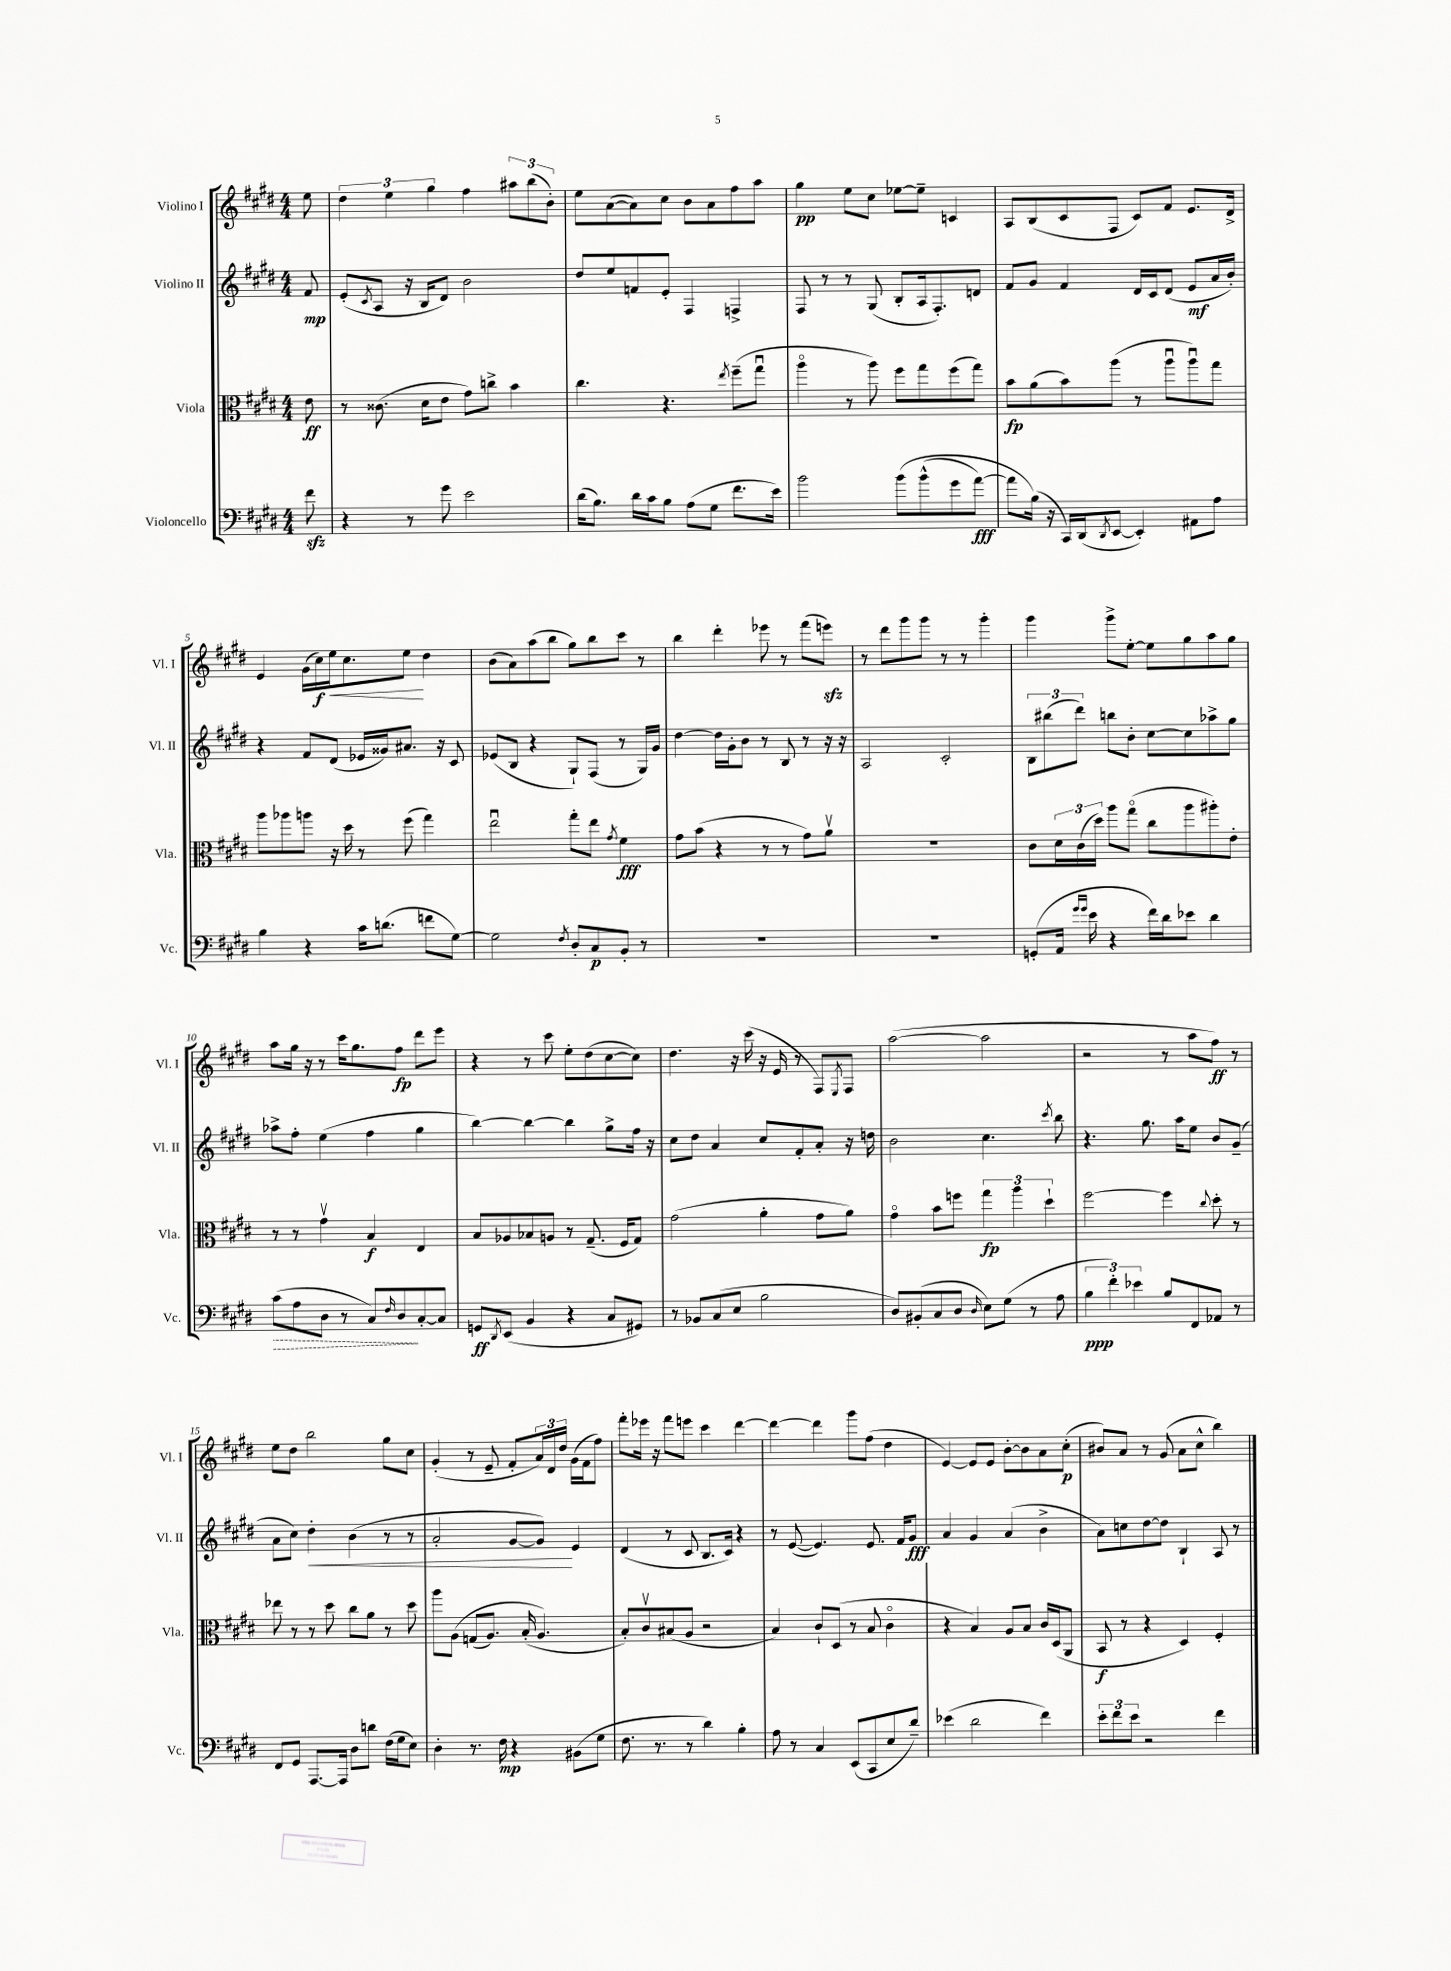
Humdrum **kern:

**kern	**kern	**kern	**kern
*staff4	*staff3	*staff2	*staff1
*clefF4	*clefC3	*clefG2	*clefG2
*k[f#c#g#d#]	*k[f#c#g#d#]	*k[f#c#g#d#]	*k[f#c#g#d#]
*M4/4	*M4/4	*M4/4	*M4/4
8f#	8e	8f#	8ee
=	=	=	=
4r	8r	(8e'	6dd#
.	.	8qc#	.
.	(8.c##	8A	.
.	.	.	6ee
8r	.	16r	.
.	16d#	16B	.
.	.	.	6gg#
8g#	8e	8d#)	.
2e	8g#)	2b	4ff#
.	8cc^	.	.
.	4b	.	12aa#
.	.	.	(12bb
.	.	.	12b')
=	=	=	=
(16d#	4.cc#	8dd#	8ee
8.B)	.	.	.
.	.	8ee	([8a
16d#	.	8f	8a])
16c#	.	.	.
8B	4.r	8e'	8cc#
(8A	.	4F#	8b
8G#	.	.	8a
.	8qee	.	.
8.f#	(8ff#~	4F^	8ff#
.	8gg#u	.	8aa
16e)	.	.	.
=	=	=	=
2b	4aao	8F#	4gg#
.	.	8r	.
.	8r	8r	8ee
.	8aa)	(8G#	8cc#
&(8b	8ff#	8B'	[8ee-
(8b^^	8gg#	16A	8ee-~]
.	.	8.F#')	.
8g#	(8ff#	.	4c
[8a)	8gg#)	8d	.
=	=	=	=
8a]	8b	8f#	8A
(16B&)	(8a	8g#	(8B
16r	.	.	.
16CC#)	8b)	4f#	8c#
(16DD#	.	.	.
8qDD#	.	.	.
[8EE	(8aa	.	8F#
4EE'])	8r	16d#	8c#)
.	.	16c#	.
.	8aau	(8d#	8f#
8AA#	8aau)	8e	8.e
8A	8gg#	16a	.
.	.	16b')	16d#^
=	=	=	=
4B	8aa	4r	4e
.	8aa-	.	.
4r	8aa	8f#	(16g#
.	.	.	16cc#)
.	16r	(8d#	16ee
.	16dd#	.	8.cc#
16c#	8r	16e-	.
(8.d	.	16g##)	.
.	(8ff#	8.a#	8ee
8f	4gg#)	.	4dd#
.	.	16r	.
[8G#)	.	8c#	.
=	=	=	=
2G#]	2eeu	(8e-	(8b
.	.	8B	8a)
.	.	4r	(8aa
.	.	.	8bb
8qF#	.	.	.
8D#'	8gg#'	8G#`)	8gg#)
8C#	8ee	(8F#	8bb
.	8qg#	.	.
8BB'	4f#	8r	8ccc#
8r	.	16G#)	8r
.	.	16g#	.
=	=	=	=
1r	8g#	[4dd#	4bb
.	(8b	.	.
.	4r	16dd#]	4ddd#'
.	.	16g#'	.
.	.	8b	.
.	8r	8r	8eee-
.	8r	8B	8r
.	8g#)	8r	(8fff#
.	8av	16r	8eee)
.	.	16r	.
=	=	=	=
1r	1r	2A	8r
.	.	.	8ddd#
.	.	.	8ggg#
.	.	.	8ggg#
.	.	2c#'	8r
.	.	.	8r
.	.	.	4ggg#'
=	=	=	=
(8GG'	8c#	12B	4ggg#
.	.	(12bb#	.
16AA	24d#	.	.
.	(24c#	12ddd#)	.
16qqg#	.	.	.
16qqg#	.	.	.
16e	.	.	.
.	24dd#)	.	.
4r	8aa	8bb	8ggg#^
.	(8gg#o	8b'	[8ee'
16f#)	8cc#	[8cc#	8ee]
16d#	.	.	.
8e-	8aa	8cc#]	8gg#
4d#	8aa#')	8aa-^	8aa
.	8e'	8gg#	8gg#
=	=	=	=
(8c#	8r	8aa-^	8aa
8A	8r	8ff#'	16gg#
.	.	.	16r
8D#	4g#v	(4ee	8r
8r	.	.	16ccc#
.	.	.	8.gg#
8C#)	4B	4ff#	.
16qqF#	.	.	.
8D#	.	.	8ff#
[8C#'	4E	4gg#	8ddd#
8C#]	.	.	8eee
=	=	=	=
8GG	8B	[4bb)	4r
8qDD#	.	.	.
(8EE	8A-	.	.
4BB	8B-	4bb_	8r
.	8A	.	8ccc#
4r	8r	4bb]	8ee'
.	(8.G#~	.	(8dd#
8C#	.	8gg#^	[8cc#
.	16F#	.	.
8GG#)	8G#)	16ff#	8cc#])
.	.	16r	.
=	=	=	=
8r	(2g#	8cc#	4.dd#
8BB-	.	8dd#	.
(8C#	.	4a	.
8E	.	.	16r
.	.	.	(16ccc#
2B	4a'	8cc#	16r
.	.	.	16e
.	.	8f#'	8r
.	8g#	8a'	8F#)
.	.	.	8qE
.	8a)	16r	8F#
.	.	16dd	.
=	=	=	=
8D#)	4g#o	2b	([2aa
(8BB#'	.	.	.
8C#	8b	.	.
8D#	8ff	.	.
16qqD#	.	.	.
8E)	6gg#	4.cc#	2aa]
(8G#	.	.	.
.	6aa	.	.
8r	.	.	.
.	6dd#`	.	.
.	.	8qccc#	.
8A	.	8bb	.
=	=	=	=
6B	[2ff#	4.r	2r
6f#')	.	.	.
6e-	.	.	.
.	.	8.gg#	.
8B	4ff#]	.	8r
.	.	16aa	.
8FF#	.	8ee	8aa
.	8qqcc#	.	.
8AA-	8dd#'	8b	8ff#)
8r	8r	(8g#~	8r
=	=	=	=
8FF#	8ee-	8a	8ee
8GG#	8r	8cc#)	8dd#
[8.AAA	8r	4dd#'	2bb
.	8dd#	.	.
16AAA]	.	.	.
8D#	8cc#	(4b	.
8d	8a	.	.
(16F#	8r	8r	8gg#
16G#	.	.	.
8E)	8dd#	8r	8cc#
=	=	=	=
4D#'	8aa	2a'	(4g#'
.	&(8A	.	.
8.r	(8G	.	8r
.	8.A)	.	8e~
16F#	.	.	.
4r	.	[8g#	8f#'
.	(16B'	.	.
.	4.A&)	8g#])	24a)
.	.	.	24d#
.	.	.	24dd#
(8BB#	.	4e	(16g#
.	.	.	16f#
8G#	.	.	8ff#)
=	=	=	=
8.F#	8B')	(4d#	8fff#'
.	8c#v	.	16eee-
8.r	.	.	16r
.	(8B#	8r	8fff#
8r	8A	8c#	8eee
4d#)	2r	8.B	4ccc#
.	.	16c#)	.
4B'	.	4r	[4ddd#
=	=	=	=
8A	4B)	8r	4ddd#_
8r	.	([8e	.
4C#	8c#`	4.e])	4ddd#]
.	(8D#	.	.
(8EE	8r	.	8ggg#
8CC#	8B	8.e	(8ff#
8E	4c#o	.	4dd#
.	.	16f#	.
8d#~)	.	8g#	.
=	=	=	=
(4e-	4r	4a	[4e)
2d#	4B)	4g#	8e]
.	.	.	8e
.	8A	(4a	[8b'
.	8B	.	8b]
4f#)	16c#	4b^	8a
.	(16D#	.	.
.	8AA	.	(8cc#'
=	=	=	=
12e'	8BB	8a)	8b#)
12f#	.	.	.
.	8r	8cc	8a
12e	.	.	.
2r	4r	[8dd#	8r
.	.	8dd#]	(8g#
.	4D#)	4B`	8a
.	.	.	8cc#^^
4f#	4F#'	8A	4bb)
.	.	8r	.
==	==	==	==
*-	*-	*-	*-
